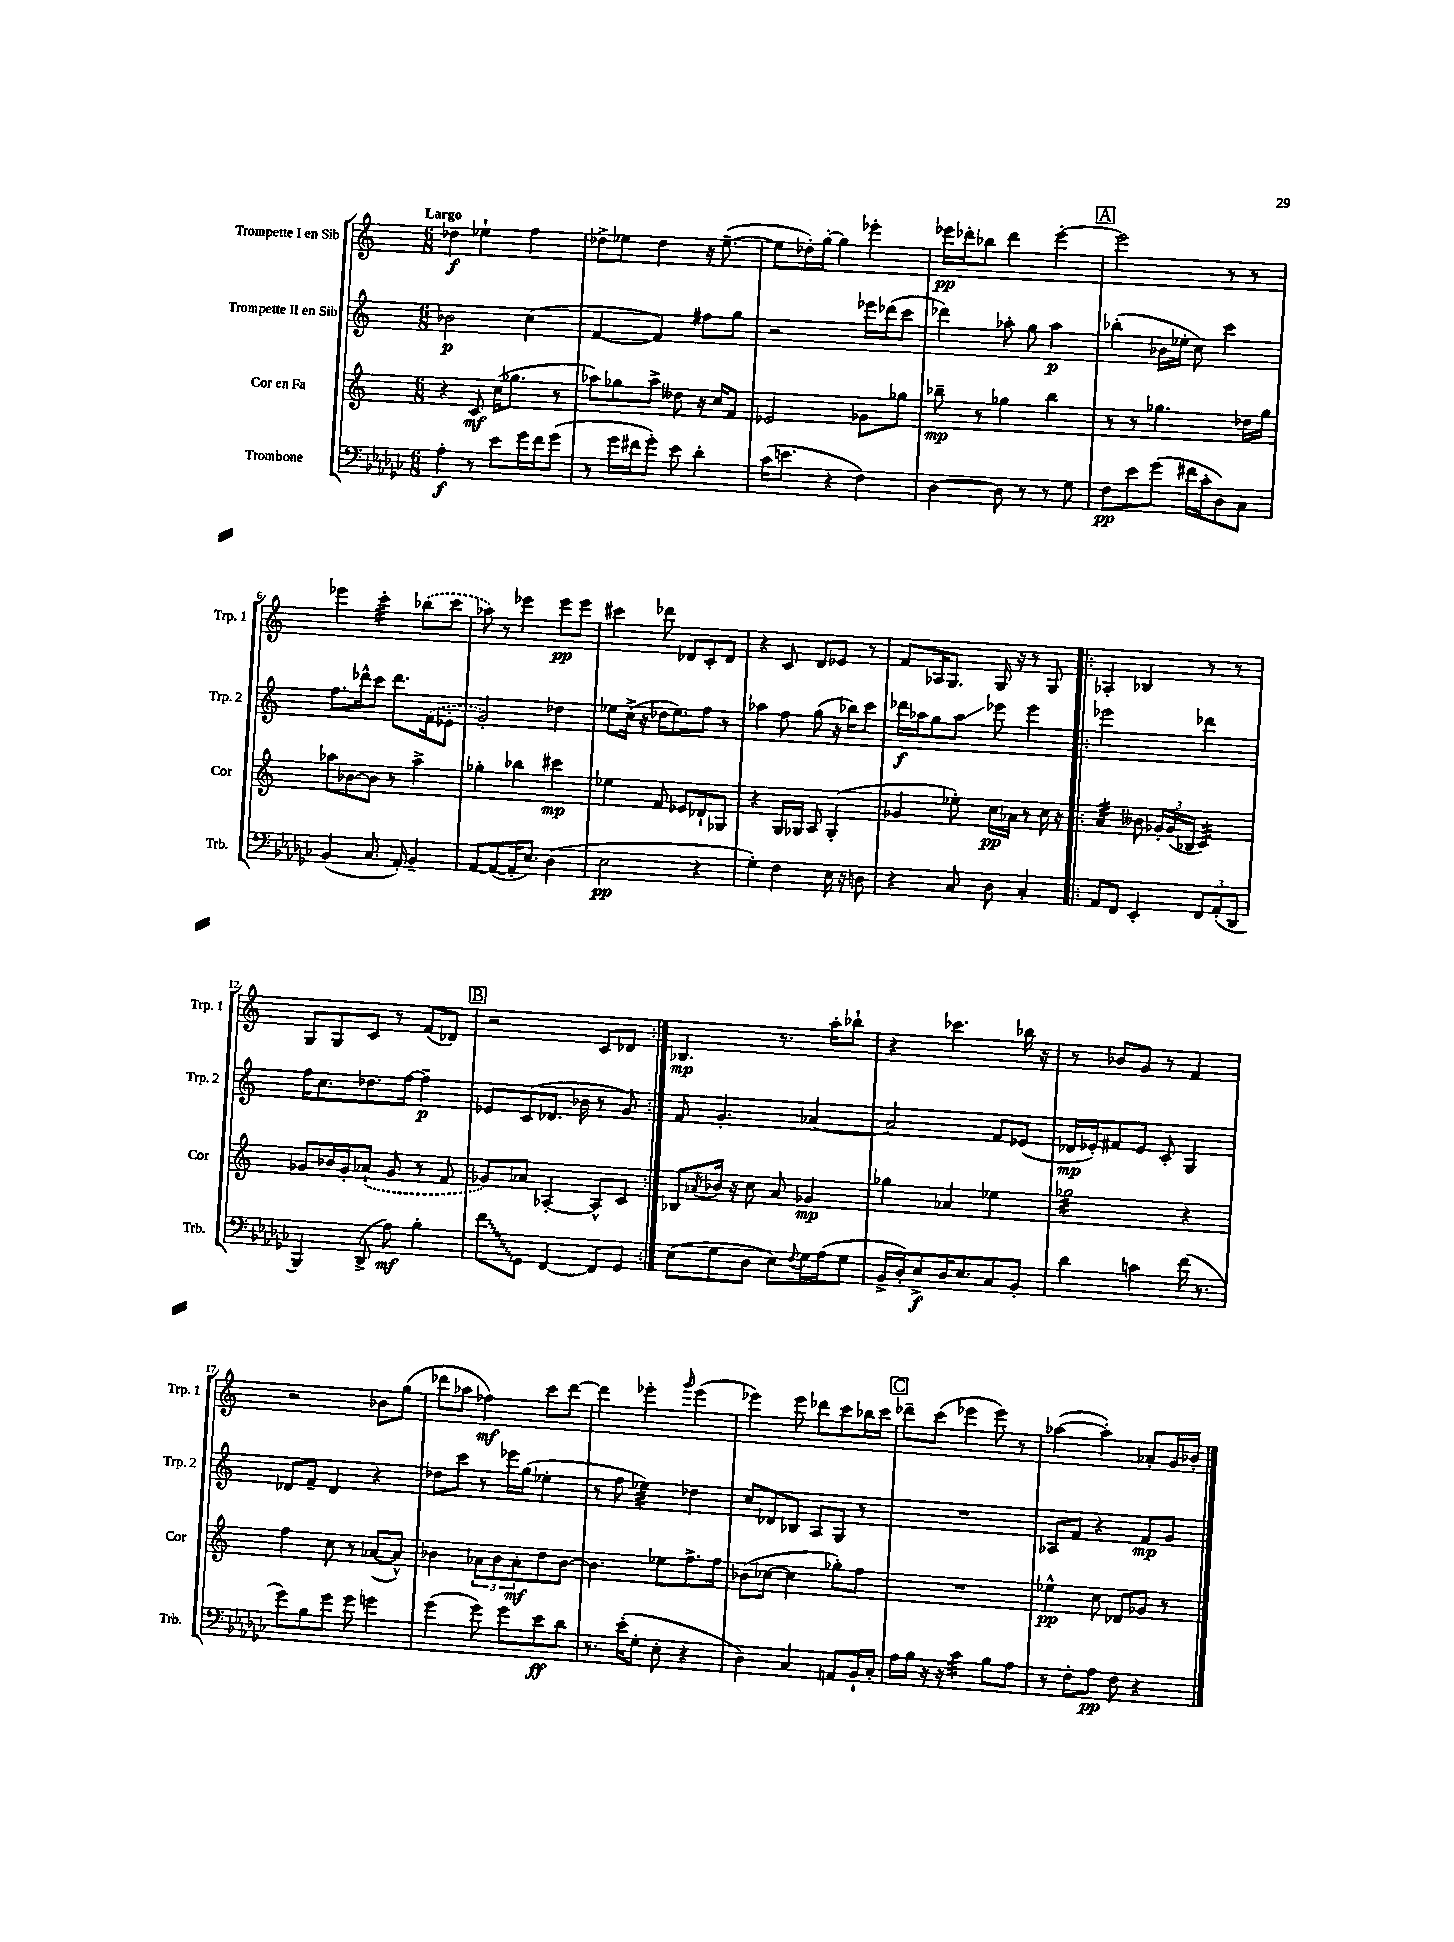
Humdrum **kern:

**kern	**kern	**kern	**kern
*staff4	*staff3	*staff2	*staff1
*clefF4	*clefG2	*clefG2	*clefG2
*k[b-e-a-d-g-c-]	*k[]	*k[]	*k[]
*M6/8	*M6/8	*M6/8	*M6/8
4A-'	4r	2b-	4dd-
8r	8c	.	4ee-`
8e-	(16cc	.	.
.	8.gg-	.	.
16g-	.	(4cc	4ff
16f	.	.	.
(8g-	8r	.	.
=	=	=	=
8r	8aa-)	[4f	8dd-^
16g-	8gg-	.	8ee-
16f#	.	.	.
8g-')	8aa-^	4f])	4dd-
8e-	8dd--	.	.
4d-'	16r	8ff#	16r
.	16cc	.	([8.ee-~
.	8f	8gg	.
=	=	=	=
(16c-	2e-	2r	8ee-]
8.e	.	.	.
.	.	.	16dd-')
.	.	.	[16gg'
4r	.	.	4gg]
4F)	8g-	16eee-	4eee-'
.	.	(16ddd-	.
.	8gg-	8ccc	.
=	=	=	=
[4D-	8bb-~	4ddd-)	16eee-
.	.	.	16ddd-'
.	8r	.	8bb-
8D-]	4gg-	8aa-'	4ddd-
8r	.	8gg	.
8r	4bb-	4aa-	[4eee-'
8G-	.	.	.
=	=	=	=
8F	8r	(4bb-'	2eee-]
8e-	8r	.	.
(8g-	4.gg-	16b-	.
.	.	16ee-'	.
16f#	.	8cc)	.
16c-'	.	.	.
8D-)	.	4ccc	8r
8C-	16dd-	.	8r
.	16gg-	.	.
=	=	=	=
(4BB-	8aa-	8.ff	4eee-
.	[8b-	.	.
.	.	16ddd-^^	.
8.C-	8b-]	8ccc	4ccc'
.	8r	8.ddd-	.
16AA-')	.	.	.
4BB-~	4aa-^	.	(8bb-
.	.	(16f	.
.	.	8e-'	8ccc
=	=	=	=
[8AA-	4gg-'	2g')	8aa-)
(8AA-_	.	.	8r
16AA-']	4bb-	.	4eee-
8.E-)	.	.	.
(4D-	4ccc#	4dd-	8eee-
.	.	.	8eee-
=	=	=	=
2E-	4ee-	8ee-	4ccc#
.	.	(16cc^	.
.	.	16r	.
.	8f	16dd-	8ddd-
.	.	8.ee-)	.
.	8e-	.	8d-
4r	8d-`	8ff	8c'
.	8G-	8r	8d-
=	=	=	=
4G-')	4r	4aa-	4r
4F	16G	8ff	8c
.	16G-	.	.
.	8A	(8gg	8d
16E-	(4G-'	16r	8e-
16r	.	16bb-)	.
8D	.	8ccc	8r
=	=	=	=
4r	4g-	16ddd-	8f
.	.	16aa-	.
.	.	8gg	16A-
.	.	.	8.G
8C-	8ee-')	8aa-	.
8D-	16cc	8eee-	16G
.	16a-	.	16r
4C-'	8r	4eee-	8r
.	16cc	.	8G
.	16r	.	.
=!|:	=!|:	=!|:	=!|:
8AA-	4a	2eee-	4A-'
8FF	.	.	.
4EE-'	8b--	.	4B-
.	24g-'	.	.
.	(24g-	.	.
.	24B-	.	.
12FF	4c)	4ddd-	8r
(12AA-'	.	.	.
.	.	.	8r
12DD-	.	.	.
=	=	=	=
4BBB-)	8g-	16ff	8G
.	.	8.cc	.
.	16b-	.	8G
.	16g-'	.	.
(8DD-^	(8a-`	8.dd-	8c
8A-)	8g-	.	8r
.	.	[16ff	.
4B-'	8r	4ff~]	(8f
.	8f	.	8d-)
=	=	=	=
8f	8g-)	8e-	2r
8GG-	8a-	(8c	.
[4FF	[4A-'	8.d-	.
.	.	16b-	.
8FF]	8A-^^]	8r	8c
8GG-	8c	8g)	8d-
=:|!	=:|!	=:|!	=:|!
(8E-	8B-	8f	4.B-
.	8qa-	.	.
8G-	16b-	4.g'	.
.	16r	.	.
8D-	8cc	.	.
8E-)	8a-	.	8.r
8qqF	.	.	.
16G-	4g-	[4a-	.
(16A-	.	.	16aa'
8G-	.	.	8bb-`
=	=	=	=
16BB-^	4gg-	2a-]	4r
16D-')	.	.	.
8E-^	.	.	.
16D-	4a-	.	4.ccc-
8.E-	.	.	.
8C-	4ee-	8f	.
8BB-'	.	(8e-	16bb-
.	.	.	16r
=	=	=	=
4d-	2gg-	16d-	8r
.	.	16e-')	.
.	.	8f#	8b-
4c	.	8e-	8g
.	.	8c'	8r
(16f	4r	4G	4f
8.r	.	.	.
=	=	=	=
8g-)	4ff	8d-	2r
8B-	.	8f~	.
8g-	8cc	4d-	.
8g-	8r	.	.
4g	([8a-	4r	8b-
.	8a-^^])	.	(8gg
=	=	=	=
(4g-	4b-	8dd-	8ddd-
.	.	8ccc	8aa-
8g-)	12a-	8r	4ff-)
.	12b-	.	.
8g-	.	16eee-	.
.	12a-'	.	.
.	.	(16gg	.
8e-	8dd	4ee-'	8ccc
8d-	[8b-	.	[8ddd-
=	=	=	=
8.r	4.b-]	8r	4ddd-]
.	.	8ff	.
(16e-'	.	.	.
8G-'	.	4ee-)	4eee-'
8E-'	8ee-	.	.
.	.	.	16qqggg
4r	8.ff^	4dd-	(4eee-
.	16ff	.	.
=	=	=	=
4D-)	(8b-	8cc	4eee-)
.	[8cc-	8d-	.
4C-	4cc-]	8B-	8eee-
.	.	8A	8ddd-
8AA	8gg-')	8G	8ccc
16BB-`	8ff	8r	16bb-
16C-'	.	.	16ccc
=	=	=	=
16A-	2.r	2.r	8ddd-~
16B-	.	.	.
16r	.	.	(8ccc
16r	.	.	.
4c-	.	.	4eee-
8B-	.	.	8eee-)
8A-	.	.	8r
=	=	=	=
8r	4ee-^^	8A-	([4aa-
8F'	.	8f	.
8A-	8cc	4r	4aa-'])
8F	8d-	.	.
4r	8g-	8f	8a-'
.	8r	8g	16g
.	.	.	16b-'
==	==	==	==
*-	*-	*-	*-
